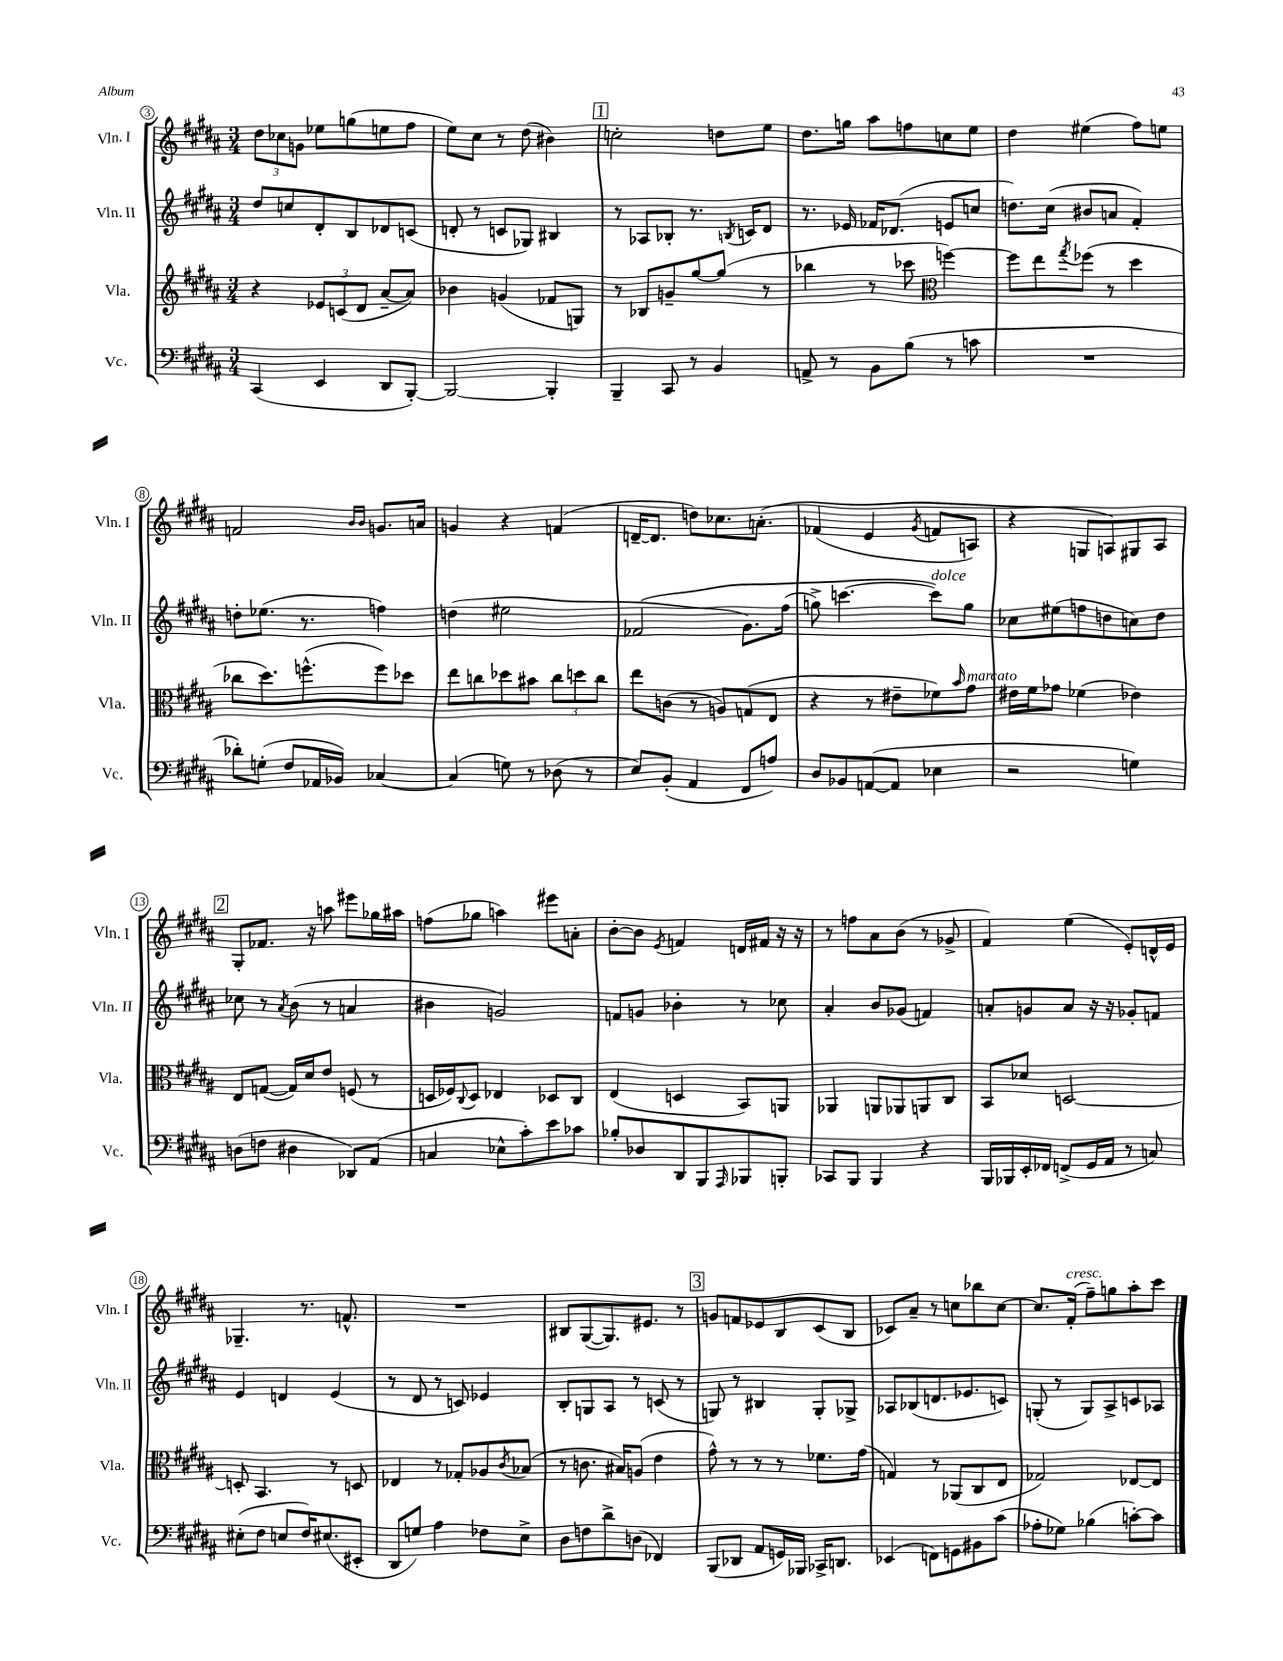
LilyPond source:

<<
\new StaffGroup <<
\new Staff = "s0" \with { instrumentName = "Vln. I" shortInstrumentName = "Vln. I" } {
    \clef treble \key b \major \numericTimeSignature \time 3/4
    \tuplet 3/2 { dis''8 ces''8 g'8 } ees''8 g''8( e''8 fis''8 |
    e''8) cis''8 r8 dis''8( bis'4) |
    \mark \markup { \box "1" } c''2-. d''8 e''8 |
    dis''8. g''16 ais''8 f''8 c''8 e''8 |
    dis''4 eis''4( fis''8) e''8 |
    f'2 \grace { b'16 b'16 } g'8. a'16 |
    g'4 r4 f'4( |
    d'16~-- d'8. d''8) ces''8. a'8.-.\( |
    fes'4( e'4 \acciaccatura { gis'8 } f'8 a8) |
    r4 g8 a8\) gis8 a8 |
    \mark \markup { \box "2" } gis8-. fes'8. r16 a''8 eis'''8 ges''16 ais''16 |
    f''8( ges''8 a''4) eis'''8 a'8-. |
    b'8~-. b'8 \acciaccatura { e'8 } f'4 d'16 fis'16 r16 r16 |
    r8 f''8 ais'8 b'8( r8 ges'8-> |
    fis'4) e''4( e'8-.) d'16-^ e'16 |
    ges4.-- r8. f'8.-^ |
    R2. |
    bis8 gis8~( gis8.) eis'8. r8 |
    \mark \markup { \box "3" } g'8 f'8 ees'8 b8 cis'8( b8 |
    ces'8) ais'8-- r8 c''8 bes''8 c''8~ |
    c''8. fis'16-.^\markup { \italic "cresc." }( fis''8--) g''8 ais''8-. cis'''8 \bar "|." |
}
\new Staff = "s1" \with { instrumentName = "Vln. II" shortInstrumentName = "Vln. II" } {
    \clef treble \key b \major \numericTimeSignature \time 3/4
    dis''8 c''8 dis'8-. b8 des'8 c'8( |
    d'8-. r8 c'8 ges8) bis4 |
    \mark \markup { \box "1" } r8 aes8 bes8-. r8. \acciaccatura { b8 } c'16 dis'8 |
    r8. ees'16 fes'16 des'8.( e'8 c''8 |
    d''8.) cis''16( bis'8 a'8 fis'4-.) |
    d''8-. ees''8.( r8. f''4) |
    d''4( eis''2 |
    fes'2\( gis'8.) fis''16( |
    g''8->) c'''4.~ c'''8^\markup { \italic "dolce" }\) g''8 |
    ces''8 eis''8( f''8 d''8 c''8) d''8 |
    \mark \markup { \box "2" } ces''8 r8 \acciaccatura { ais'8 } b'8( r8 a'4 |
    bis'4 g'2) |
    f'8 g'8 bes'4-. r8 ces''8 |
    ais'4-. b'8 ges'8( f'4) |
    a'8-. g'8 a'8 r16 r16 ges'8-. f'8 |
    e'4 d'4 e'4( |
    r8 dis'8 r8 c'8) ees'4 |
    b8-. g8 ais8 r8 c'8( r8 |
    \mark \markup { \box "3" } g8) r8 bis4 g8-. ges8-> |
    aes8 bes8( d'8. ees'8. c'8) |
    g8-.( r8 g8) ais8-> c'8 aes8 \bar "|." |
}
\new Staff = "s2" \with { instrumentName = "Vla." shortInstrumentName = "Vla." } {
    \clef treble \key b \major \numericTimeSignature \time 3/4
    r4 \tuplet 3/2 { ees'8 c'8( dis'8 } ais'8~-- ais'8) |
    bes'4 g'4( fes'8 g8) |
    \mark \markup { \box "1" } r8 bes8 g'8-- gis''8~ gis''8( r8 |
    bes''4 r8 ces'''8 \clef alto f''4~) |
    f''8 e''8 \acciaccatura { gis''8 } fes''8( r8 dis''4 |
    ces''8 dis''8.) f''8.-^( f''8) des''8 |
    e''8 c''8 des''8 bis'8 \tuplet 3/2 { c''8 d''8 c''8 } |
    e''8 c'8( r8 a8) g8( e8 |
    r4 r8 eis'8-- fes'8) \grace { b'16 } gis'8^\markup { \italic "marcato" } |
    eis'16 fis'16 ges'8 fes'4( ees'4) |
    \mark \markup { \box "2" } e8 g8~( g16) dis'16 e'8 f8( r8 |
    d16 fes16) \appoggiatura { cis8 } d8 ees4 des8 cis8 |
    e4( d4 b,8) a,8 |
    aes,4 a,8 aes,8 a,8 cis8 |
    b,8 des'8 d2~ |
    d8-. b,4. r8 d8 |
    ees4 r8 ges8-. aes8 \acciaccatura { cis'8 } bes8( |
    r8 c'8. bis16) a8( e'4 |
    \mark \markup { \box "3" } gis'8-^) r8 r8 r8 fes'8. gis'16( |
    g4) r8 aes,8( cis8 e8 |
    ges2) ees8~ ees8 \bar "|." |
}
\new Staff = "s3" \with { instrumentName = "Vc." shortInstrumentName = "Vc." } {
    \clef bass \key b \major \numericTimeSignature \time 3/4
    cis,4( e,4 dis,8 b,,8~-.) |
    b,,2~ b,,4-. |
    \mark \markup { \box "1" } b,,4-- cis,8 r8 b,4 |
    a,8-> r8 b,8 b8( r8 c'8 |
    R2. |
    des'8-.) g8-.( fis8 aes,16 bes,16) ces4~ |
    ces4( g8) r8 des8( r8 |
    e8) b,8-.( ais,4 fis,8 a8) |
    dis8 bes,8 a,8~( a,8 ees4 |
    r2 g4) |
    \mark \markup { \box "2" } d8( f8 dis4 des,8) ais,8( |
    c4 ees8-^ cis'8-.) e'8 ces'8 |
    bes8-. des8 dis,8 b,,8 \grace { ais,,16 } bes,,8 b,,8-. |
    ces,8 b,,8 b,,4 r4 |
    b,,16 bes,,16 e,16-. fes,16 f,8->( gis,16 ais,16 r8 c8) |
    eis8-.( fis8 e8 fis16) eis8.( eis,8-. |
    dis,8 g8) ais4 fes8 e8-> |
    dis8 f8 dis'8-> d8( fes,4) |
    \mark \markup { \box "3" } b,,8( des,8 ais,8 g,16) bes,,16 ces,16-> d,8. |
    ees,4( f,8) g,8 bis,8 cis'8( |
    aes8-. ges8) bes4( c'8~-.) c'8 \bar "|." |
}
>>
>>
\layout { \context { \Score currentBarNumber = #3 \override BarNumber.stencil = #(make-stencil-circler 0.1 0.3 ly:text-interface::print) } }
